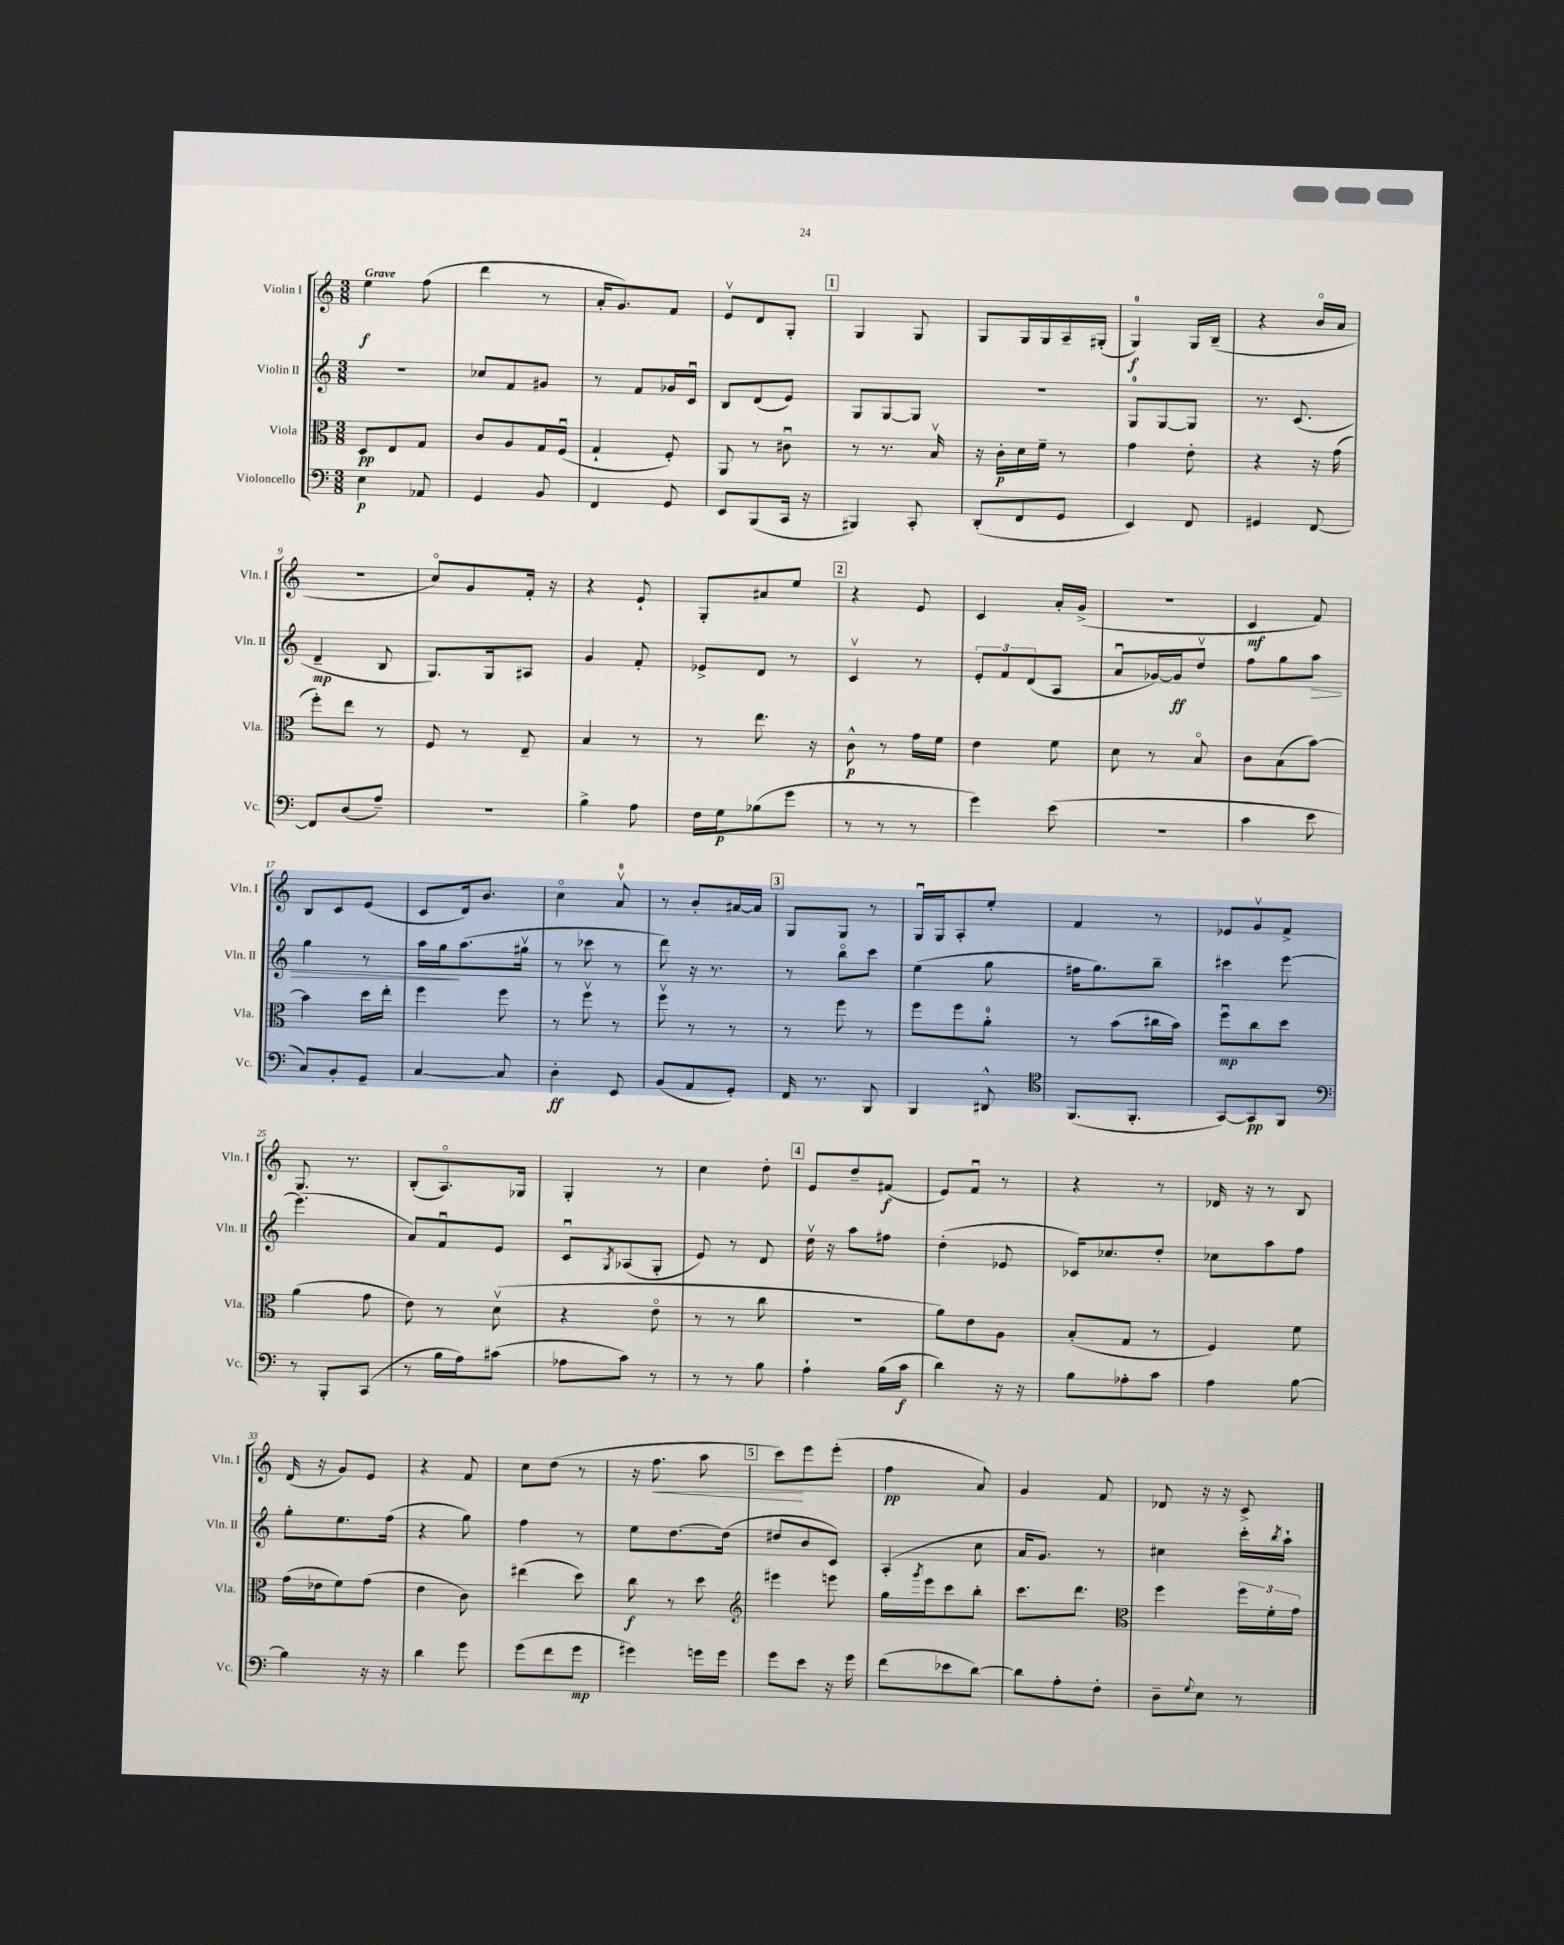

**kern	**dynam	**kern	**dynam	**kern	**dynam	**kern	**dynam
*part4	*part4	*part3	*part3	*part2	*part2	*part1	*part1
*staff4	*staff4	*staff3	*staff3	*staff2	*staff2	*staff1	*staff1
*I"Violoncello	*	*I"Viola	*	*I"Violin II	*	*I"Violin I	*
*I'Vc.	*	*I'Vla.	*	*I'Vln. II	*	*I'Vln. I	*
*clefF4	*	*clefC3	*	*clefG2	*	*clefG2	*
*k[]	*	*k[]	*	*k[]	*	*k[]	*
*M3/8	*	*M3/8	*	*M3/8	*	*M3/8	*
=1	=1	=1	=1	=1	=1	=1	=1
!	!	!	!	!	!	!LO:TX:a:B:t=Grave	!
4E\	p	8D/L	pp	4.r	.	4ee\	f
.	.	8E/	.	.	.	.	.
8AA-X/	.	8G/J	.	.	.	(8ff\	.
=2	=2	=2	=2	=2	=2	=2	=2
4GG/	.	8c/L	.	8cc-X/L	.	4ddd\	.
.	.	8A/	.	8f/	.	.	.
8BB/	.	16G/L	.	8g#X/J	.	8r	.
.	.	(16Fu/JJ	.	.	.	.	.
=3	=3	=3	=3	=3	=3	=3	=3
4FF/	.	4G`/	.	8r	.	16a'/KL	.
.	.	.	.	.	.	8.g/)	.
.	.	.	.	8f/L	.	.	.
8GG/	.	8F'/)	.	16g-X/L	.	8f/J	.
.	.	.	.	16cu/JJ	.	.	.
=4	=4	=4	=4	=4	=4	=4	=4
8EE/L	.	8AA/	.	8B/L	.	8ev/L	.
(8BBB/	.	8r	.	(8d/	.	8d/	.
16CC/Jk	.	8c#Xu\	.	8e/J)	.	8G'/J	.
16r	.	.	.	.	.	.	.
!!LO:REH:place=s1:t=1
=5	=5	=5	=5	=5	=5	=5	=5
4BBB#X/)	.	8r	.	8G/L	.	4G/	.
.	.	8.r	.	[8G/	.	.	.
8CC'/	.	.	.	8G/J]	.	8G/	.
.	.	16Bv/	.	.	.	.	.
=6	=6	=6	=6	=6	=6	=6	=6
(8DD'/L	.	16r	.	4.r	.	8G/L	.
.	.	16c'\LL	p	.	.	.	.
8FF/	.	16d\	.	.	.	16G/L	.
.	.	16f~\JJ	.	.	.	16G/	.
8GG/J	.	8r	.	.	.	16A~/	.
.	.	.	.	.	.	(16G#X'/JJ	.
=7	=7	=7	=7	=7	=7	=7	=7
4EE/)	.	4g\	.	8G/L	.	4G/)	f
.	.	.	.	[8G/	.	.	.
8FF/	.	8e'\	.	8G/J]	.	16G/LL	.
.	.	.	.	.	.	(16B~/JJ	.
=8	=8	=8	=8	=8	=8	=8	=8
4GG#X/	.	4r	.	8.r	.	4r	.
.	.	.	.	(8.c/	.	.	.
[8FF/	.	16r	.	.	.	16b/LL	.
.	.	(16g\	.	.	.	16a/JJ	.
!!LO:LB:g=z
=9	=9	=9	=9	=9	=9	=9	=9
8FF/L]	.	8ff'\L)	.	4d~/	mp	4.r	.
(8D/	.	8ee\J	.	.	.	.	.
8A~/J)	.	8r	.	8B/	.	.	.
=10	=10	=10	=10	=10	=10	=10	=10
4.r	.	8F/	.	8.G/L)	.	8cc/L)	.
.	.	8r	.	.	.	8g/	.
.	.	.	.	16G/k	.	.	.
.	.	8E~/	.	8A#X/J	.	16f'/Jk	.
.	.	.	.	.	.	16r	.
=11	=11	=11	=11	=11	=11	=11	=11
4B^\	.	4B/	.	4g/	.	4r	.
8A\	.	8r	.	8f'/	.	8e`/	.
=12	=12	=12	=12	=12	=12	=12	=12
16F\LL	.	8r	.	8e-X^/L	.	8G'/L	.
16G\J	p	.	.	.	.	.	.
(8B-X\	.	8.ee\	.	8d/J	.	8a#X/	.
8g\J	.	.	.	8r	.	8ee/J	.
.	.	16r	.	.	.	.	.
!!LO:REH:place=s1:t=2
=13	=13	=13	=13	=13	=13	=13	=13
8r	.	8c^^\	p	4cv/	.	4r	.
8r	.	8r	.	.	.	.	.
8r	.	16g\LL	.	8r	.	8e/	.
.	.	16f\JJ	.	.	.	.	.
=14	=14	=14	=14	=14	=14	=14	=14
4g\)	.	4e\	.	12e'/L	.	4c/	.
.	.	.	.	12f/	.	.	.
.	.	.	.	(12d/	.	.	.
(8e\	.	8f\	.	8A/J	.	16a'/LL	.
.	.	.	.	.	.	(16g^/JJ	.
=15	=15	=15	=15	=15	=15	=15	=15
4.r	.	8d\	.	8au/L	.	4.r	.
.	.	8r	.	[16g-X/L)	.	.	.
.	.	.	.	16g-/J]	ff	.	.
.	.	8B/	.	8ddv/J	.	.	.
=16	=16	=16	=16	=16	=16	=16	=16
4c\	.	8c\L	.	8ff\L	.	4c/	mf
.	.	(8B\	.	8gg\	.	.	.
!	!	!	!	!	!LO:HP:b	!	!
8e\	.	[8b\J)	.	8aa\J	>	8f/)	.
!!LO:LB:g=z
=17	=17	=17	=17	=17	=17	=17	=17
8C/L)	.	4b\]	.	4gg\	.	8B/L	.
8BB'/	.	.	.	.	.	8c/	.
8GG~/J	.	16dd\LL	.	8r	.	(8e/J	.
.	.	16ee'\JJ	.	.	.	.	.
=18	=18	=18	=18	=18	=18	=18	=18
[4C/	.	4ff\	.	16aa\LL	.	8c/L	.
.	.	.	.	16gg\J	.	.	.
.	.	.	.	(8.aa\	]	16d/k)	.
.	.	.	.	.	.	8.b/J	.
8C/]	.	8ff\	.	.	.	.	.
.	.	.	.	16gg#Xv\Jk	.	.	.
=19	=19	=19	=19	=19	=19	=19	=19
4D'\	ff	8r	.	8r	.	4cc\	.
.	.	8ffv\	.	8ccc-X\	.	.	.
8EE/	.	8r	.	8r	.	8av/	.
=20	=20	=20	=20	=20	=20	=20	=20
(8BB/L	.	8ffv\	.	8ddd\)	.	8r	.
8AA/	.	8r	.	16r	.	8b'/L	.
.	.	.	.	8.r	.	.	.
8GG'/J)	.	8r	.	.	.	[16a#X/L	.
.	.	.	.	.	.	16a#/JJ]	.
!!LO:REH:place=s1:t=3
=21	=21	=21	=21	=21	=21	=21	=21
16FF/	.	8r	.	8r	.	8G/L	.
8.r	.	.	.	.	.	.	.
.	.	8ff\	.	8bb\L	.	8G/J	.
8BBB/	.	8r	.	8ccc\J	.	8r	.
=22	=22	=22	=22	=22	=22	=22	=22
4BBB/	.	8ff\L	.	(4ee\	.	16Gu/LL	.
.	.	.	.	.	.	16G/J	.
.	.	8ff\	.	.	.	8A'/	.
8DD#X^^/	.	8a'\J	.	8gg\	.	8ee'/J	.
=23	=23	=23	=23	=23	=23	=23	=23
*clefC4	*	*	*	*	*	*	*
(8.FF/L	.	8r	.	16ff#X\KL	.	4f/	.
.	.	.	.	8.gg\)	.	.	.
.	.	(8b\L	.	.	.	.	.
8.FF'/J	.	.	.	.	.	.	.
.	.	16cc#X\L	.	8bb~\J	.	8r	.
.	.	16b\JJ)	.	.	.	.	.
=24	=24	=24	=24	=24	=24	=24	=24
[8GG/L)	.	8ffu\L	mp	4ccc#X\	.	8e-X/L	.
8GG/]	pp	8cc\	.	.	.	8gv/	.
8FF/J	.	8dd\J	.	[8eee\	.	8f^/J	.
!!LO:LB:g=z
=25	=25	=25	=25	=25	=25	=25	=25
*clefF4	*	*	*	*	*	*	*
8r	.	(4a\	.	(4.eee\]	.	8.G/	.
8BBB'/L	.	.	.	.	.	.	.
.	.	.	.	.	.	8.r	.
(8CC/J	.	8g\	.	.	.	.	.
=26	=26	=26	=26	=26	=26	=26	=26
8r	.	8e\)	.	8a/L)	.	(8B'/L	.
16B\LL	.	8r	.	8fu/	.	8.A/)	.
16A\J)	.	.	.	.	.	.	.
(8c#X\J	.	(8dv\	.	8e/J	.	.	.
.	.	.	.	.	.	16G-X/Jk	.
=27	=27	=27	=27	=27	=27	=27	=27
8A-X\L	.	4r	.	8cu/L	.	4G'/	.
.	.	.	.	8qG/	.	.	.
8c\J)	.	.	.	(8A-X/	.	.	.
8r	.	8e\	.	8G'/J	.	8r	.
=28	=28	=28	=28	=28	=28	=28	=28
8r	.	8r	.	8e/)	.	4cc\	.
8r	.	8r	.	8r	.	.	.
8B\	.	8cc\	.	8d/	.	8dd'\	.
!!LO:REH:place=s1:t=4
=29	=29	=29	=29	=29	=29	=29	=29
4A`\	.	4.r	.	16ddv\	.	8e/L	.
.	.	.	.	16r	.	.	.
.	.	.	.	8aa\L	.	8dd~/	.
(16B\LL	.	.	.	8ff#X\J	.	(8f#X/J	f
16c\JJ	f	.	.	.	.	.	.
=30	=30	=30	=30	=30	=30	=30	=30
4d\)	.	8a\L)	.	(4dd'\	.	8e/L)	.
.	.	8e\	.	.	.	8fu/J	.
16r	.	8A\J	.	8e-X/	.	8r	.
16r	.	.	.	.	.	.	.
=31	=31	=31	=31	=31	=31	=31	=31
8B\L	.	(8B'/L	.	16c-X/KL)	.	4r	.
.	.	.	.	8.cc-X/	.	.	.
8A-X'\	.	8G/J	.	.	.	.	.
8c\J	.	8r	.	8dd'/J	.	8r	.
=32	=32	=32	=32	=32	=32	=32	=32
4A\	.	4F/)	.	8cc-X\L	.	16d-X/	.
.	.	.	.	.	.	16r	.
.	.	.	.	8aa\	.	8r	.
[8B\	.	8f\	.	8ff\J	.	8B/	.
!!LO:LB:g=z
=33	=33	=33	=33	=33	=33	=33	=33
4B\]	.	(16g\LL	.	8gg'\L	.	(16d/	.
.	.	16e-X\J	.	.	.	16r	.
.	.	8f\)	.	8.ee\	.	8g/L)	.
16r	.	(8g\J	.	.	.	8e/J	.
16r	.	.	.	(16ff\Jk	.	.	.
=34	=34	=34	=34	=34	=34	=34	=34
4d\	.	4e\	.	4r	.	4r	.
8g\	.	8c\)	.	8gg\)	.	8f/	.
=35	=35	=35	=35	=35	=35	=35	=35
(8g\L	.	(4ee#X\	.	4ff\	.	8cc\L	.
8f\	.	.	.	.	.	(8dd\J	.
8g\J	mp	8dd\)	.	8r	.	8r	.
=36	=36	=36	=36	=36	=36	=36	=36
4g#X\)	.	8cc\	f	8ee\L	.	16r	.
!	!	!	!	!	!	!	!LO:HP:b
.	.	.	.	.	.	8.ff\	<
.	.	8r	.	[8.dd\	.	.	.
16gn\LL	.	8dd\	.	.	.	8aa\	.
16g\JJ	.	.	.	(16dd\Jk]	.	.	.
!!LO:REH:place=s1:t=5
=37	=37	=37	=37	=37	=37	=37	=37
*	*	*clefG2	*	*	*	*	*
8g\L	.	4eee#X\	.	8dd#X/L	.	8ccc\L)	.
8e\J	.	.	.	8b/	.	8eee\	[
16r	.	8eeen\	.	8c/J)	.	(8eee'\J	.
16g\	.	.	.	.	.	.	.
=38	=38	=38	=38	=38	=38	=38	=38
(8f\L	.	16gg\LL	.	(4A'/	.	4ff\	pp
.	.	8qggg/	.	.	.	.	.
.	.	16eee\J	.	.	.	.	.
8e-X\	.	8ccc\	.	.	.	.	.
[8d\J)	.	8bb'\J	.	8cc\	.	8a/)	.
=39	=39	=39	=39	=39	=39	=39	=39
8d\L]	.	8.ccc\L	.	16a/KL	.	4g/	.
.	.	.	.	8.g/J)	.	.	.
8A'\	.	.	.	.	.	.	.
.	.	8.ddd\J	.	.	.	.	.
8F'\J	.	.	.	8r	.	8f/	.
=40	=40	=40	=40	=40	=40	=40	=40
*	*	*clefC3	*	*	*	*	*
8D~\L	.	4ff\	.	4cc#X\	.	8d-X/	.
8qqG/	.	.	.	.	.	.	.
8E\J	.	.	.	.	.	16r	.
.	.	.	.	.	.	16r	.
8r	.	24ff\LL	.	16ccc'\LL	.	8c^/	.
.	.	24f'\	.	.	.	.	.
.	.	.	.	8qbb/	.	.	.
.	.	.	.	16aa`\JJ	.	.	.
.	.	24g\JJ	.	.	.	.	.
==	==	==	==	==	==	==	==
*-	*-	*-	*-	*-	*-	*-	*-
